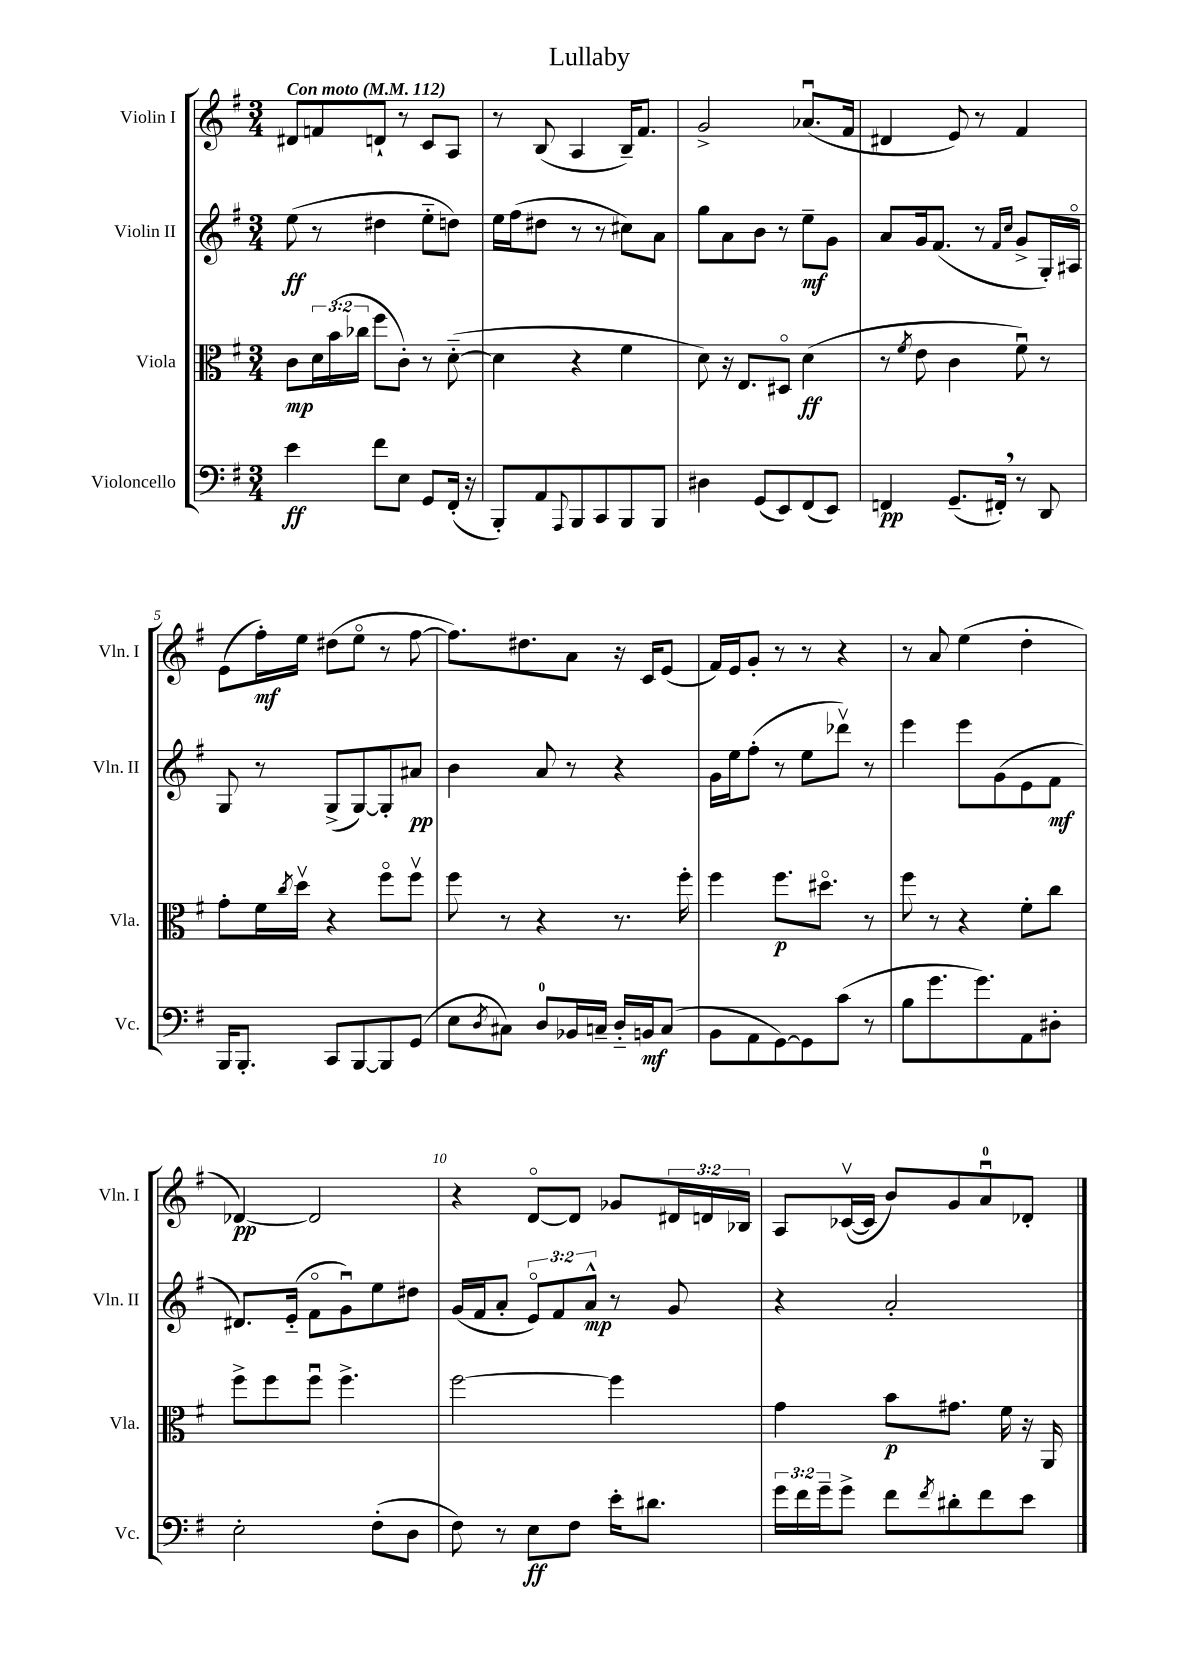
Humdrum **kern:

**kern	**kern	**kern	**kern
*staff4	*staff3	*staff2	*staff1
*clefF4	*clefC3	*clefG2	*clefG2
*k[f#]	*k[f#]	*k[f#]	*k[f#]
*M3/4	*M3/4	*M3/4	*M3/4
*MM112	*MM112	*MM112	*MM112
4e	8c	(8ee	8d#
.	24d	8r	8f
.	(24b	.	.
.	24cc-	.	.
8f#	8ff#	4dd#	8d`
8E	8c')	.	8r
8GG	8r	8ee'~	8c
(16FF#'	([8d'~	8dd)	8A
16r	.	.	.
=	=	=	=
8BBB')	4d]	16ee	8r
.	.	(16ff#	.
8AA	.	8dd#	(8B
8qqAAA	.	.	.
8BBB	4r	8r	4A
8CC	.	8r	.
8BBB	4f#	8cc#)	16B~)
.	.	.	8.f#
8BBB	.	8a	.
=	=	=	=
4D#	8d)	8gg	2g^
.	16r	8a	.
.	8.E	.	.
(8GG	.	8b	.
8EE)	8D#o	8r	.
(8FF#	(4d	8ee~	(8.a-u
8EE)	.	8g	.
.	.	.	16f#
=	=	=	=
4FF	8r	8a	4d#
.	8qf#	.	.
.	8e	16g	.
.	.	(8.f#	.
(8.GG~	4c	.	8e)
.	.	8r	8r
16FF#')	.	.	.
.	.	16qqf#	.
.	.	16qqcc	.
8r	8f#u)	8g^	4f#
8DD	8r	16G')	.
.	.	16A#o	.
=	=	=	=
16BBB	8g'	8G	(8e
8.BBB'	.	.	.
.	16f#	8r	16ff#')
.	8qcc	.	.
.	16ddv	.	16ee
8CC	4r	(8G^	(8dd#
[8BBB	.	[8G)	8eeo
8BBB]	8ff#o	8G']	8r
(8GG	8ff#v	8a#	[8ff#
=	=	=	=
8E	8ff#	4b	8.ff#])
8qD	.	.	.
8C#)	8r	.	.
.	.	.	8.dd#
8D	4r	8a	.
16BB-	.	8r	8a
16C~	.	.	.
16D'~	8.r	4r	16r
16BB	.	.	16c
(8C	.	.	(8e
.	16ff#'	.	.
=	=	=	=
8BB	4ff#	16g	16f#)
.	.	16ee	16e
8AA	.	(8ff#'	8g'
[8GG)	8.ff#	8r	8r
8GG]	.	8ee	8r
.	8.dd#o	.	.
(8c	.	8ddd-v)	4r
8r	8r	8r	.
=	=	=	=
8B	8ff#	4eee	8r
8.g	8r	.	8a
.	4r	8eee	(4ee
8.g)	.	.	.
.	.	(8g	.
8AA	8f#'	8e	4dd'
8D#'	8cc	8f#	.
=	=	=	=
2E'	8ff#^	8.d#)	[4d-)
.	8ff#	.	.
.	.	(16e'~	.
.	8ff#u	8f#o	2d-]
.	4.ff#^	8gu)	.
(8F#'	.	8ee	.
8D	.	8dd#	.
=	=	=	=
8F#)	[2ff#	(16g	4r
.	.	16f#	.
8r	.	8a'	.
8E	.	12eo)	[8do
.	.	12f#	.
8F#	.	.	8d]
.	.	12a^^	.
16e'	4ff#]	8r	8g-
8.d#	.	.	.
.	.	8g	24d#
.	.	.	24d
.	.	.	24B-
=	=	=	=
24g	4g	4r	8A
24f#	.	.	.
24g~	.	.	.
8g^	.	.	([16c-v
.	.	.	16c-]
8f#	8b	2a'	8b)
8qf#	.	.	.
8d#'	8.g#	.	8g
8f#	.	.	8au
.	16f#	.	.
8e	16r	.	8d-'
.	16AA	.	.
==	==	==	==
*-	*-	*-	*-
